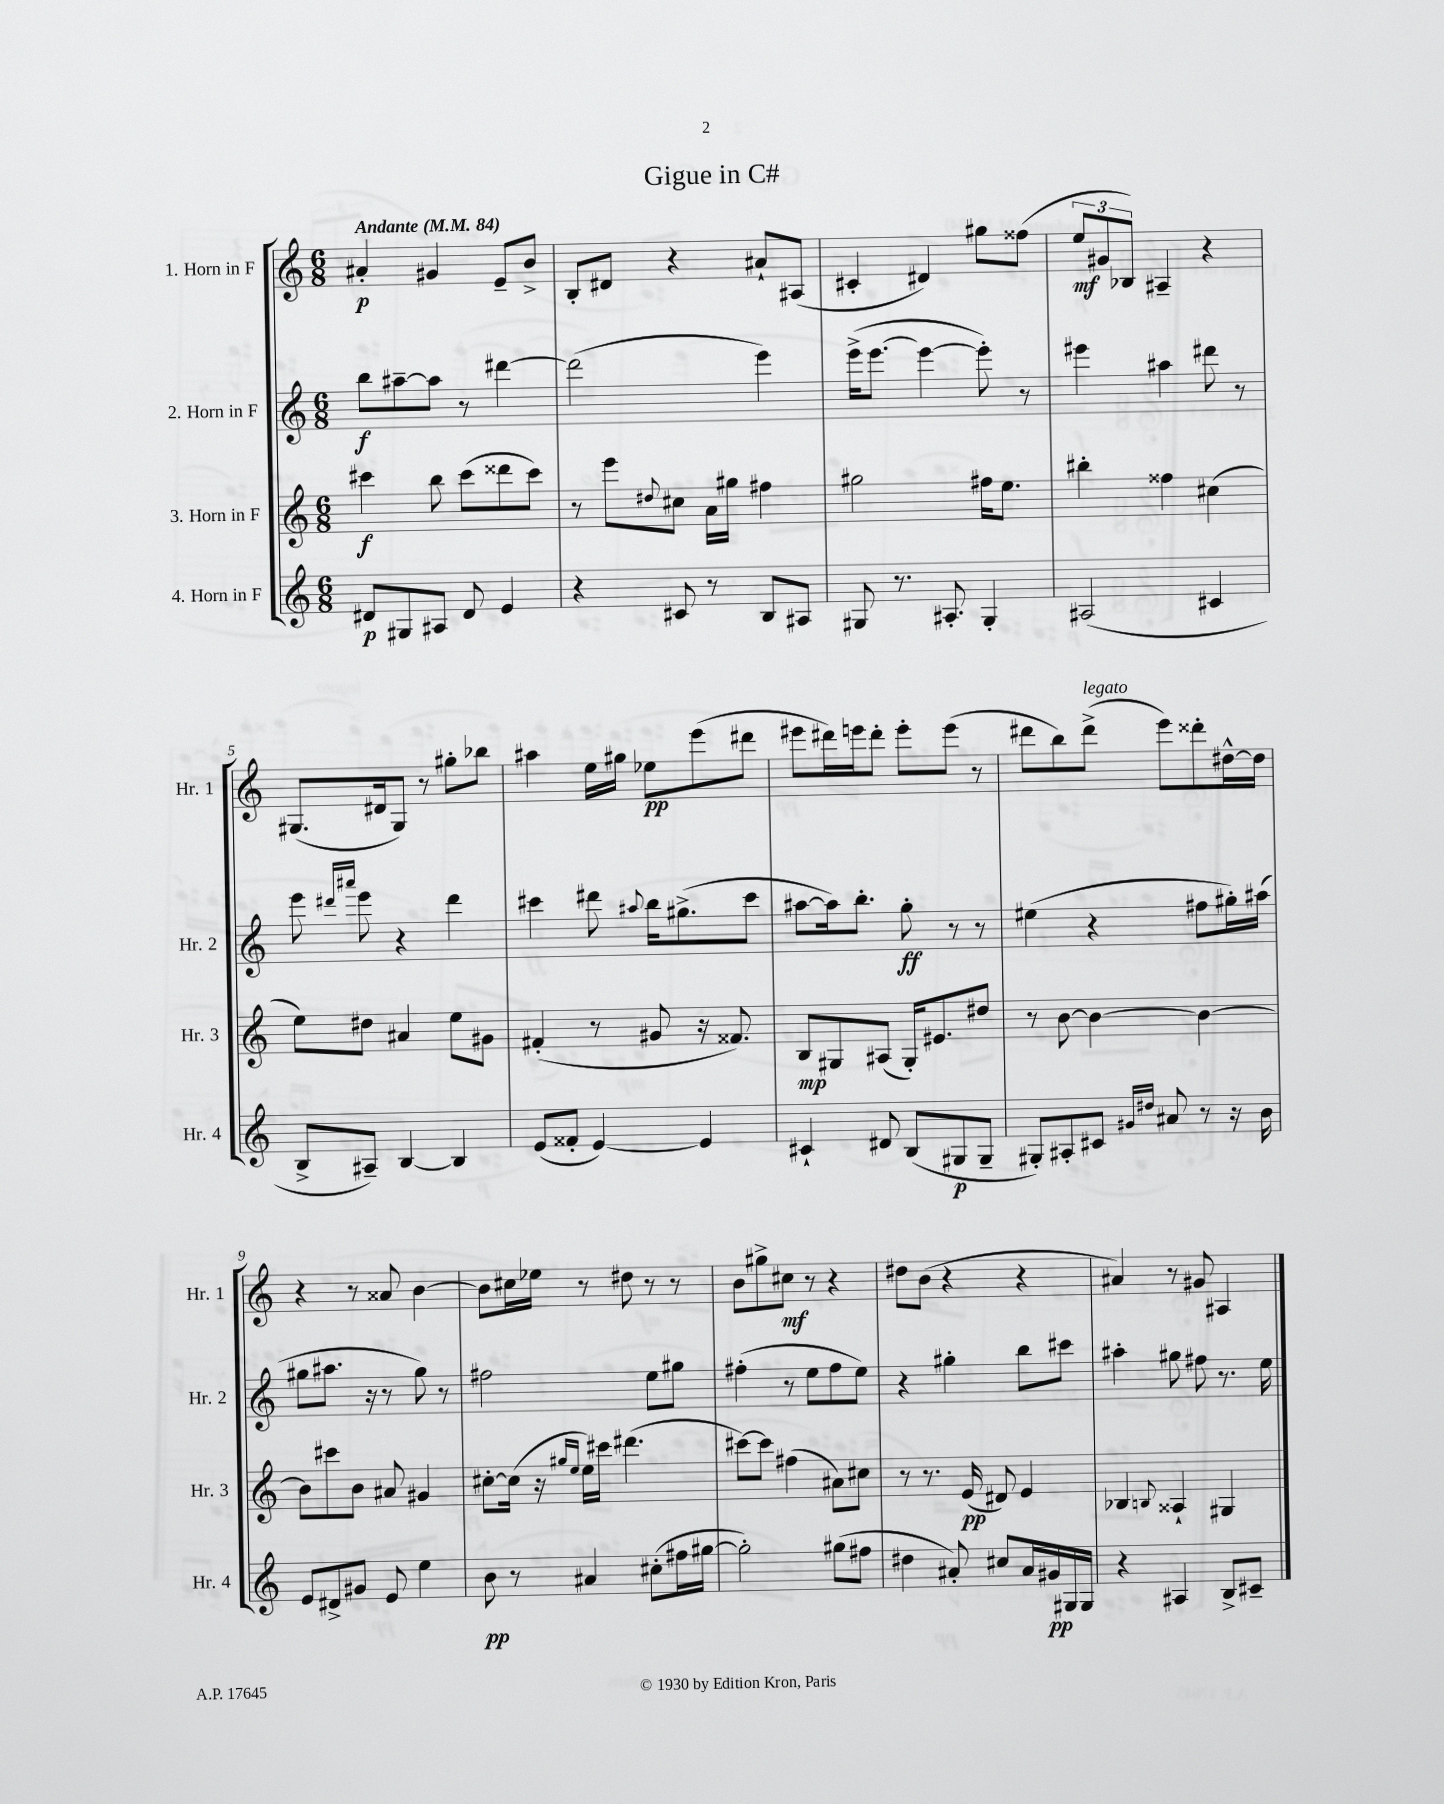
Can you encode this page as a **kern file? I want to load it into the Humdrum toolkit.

**kern	**kern	**kern	**kern
*staff4	*staff3	*staff2	*staff1
*clefG2	*clefG2	*clefG2	*clefG2
*k[]	*k[]	*k[]	*k[]
*M6/8	*M6/8	*M6/8	*M6/8
*MM84	*MM84	*MM84	*MM84
8d#/L	4ccc#\	8bb\L	4a#'/
8G#/	.	[8aa#~\	.
8A#/J	8bb\	8aa#\]J	4g#/
8d#/	(8ccc#\L	8r	.
4e/	8ddd##\	[4ddd#\	8e~/L
.	8ccc#\J)	.	8b^/J
=	=	=	=
4r	8r	(2ddd#\]	8B'/L
.	8eee\L	.	8d#/J
.	8qqdd#/	.	.
8c#/	8cc#\J	.	4r
8r	16a\LL	.	.
.	16gg#\JJ	.	.
8B/L	4ff#\	4eee\)	8a#`/L
8A#/J	.	.	(8A#/J
=	=	=	=
8G#/	2gg#\	(16eee^\LK	4c#'/
.	.	[8.eee\J	.
8.r	.	.	.
.	.	4eee\_	4d#/)
8.A#'/	.	.	.
4G#'/	16ff#\LK	8eee'\])	8gg#\L
.	8.ee\J	.	.
.	.	8r	(8ff##\J
=	=	=	=
(2A#/	4bb#'\	4eee#\	12ee/L
.	.	.	12g#/
.	.	.	12B-/J)
.	4ff##\	4aa#\	4A#~/
4c#/	(4cc#\	8ddd#\	4r
.	.	8r	.
=	=	=	=
8B^/L	8ee\L)	8eee\	(8.G#/L
.	.	16qqddd#/LL	.
.	.	16qqaaa#/JJ	.
8A#~/J)	8dd#\J	8eee\	.
.	.	.	16d#/k
[4B/	4a#/	4r	8G#/J)
.	.	.	8r
4B/]	8ee\L	4ddd#\	8gg#'\L
.	8g#\J	.	8bb-\J
=	=	=	=
(8e/L	(4f#'/	4ccc#\	4aa#\
8f##'/J	.	.	.
[4e/)	8r	8ddd#\	16ee\LL
.	.	.	16gg#\JJ
.	.	8qqaa#/	.
.	8g#/	16bb\LK	8ee-\L
.	.	(8.gg#^\	.
4e/]	16r	.	(8eee\
.	8.f##/)	.	.
.	.	8ccc#\J	8ddd#\J
=	=	=	=
4c#`/	8B/L	[8aa#\L	8eee#\L
.	8G#/	16aa#\]k)	16ddd#\L)
.	.	8.bb'\J	16eee\J
8d#/	(8A#/J	.	8ddd#'\J
(8B/L	16G#'/LK)	8gg'\	8eee'\L
.	8.e#/	.	.
8G#/	.	8r	(8eee\J
8G#~/J	8dd#/J	8r	8r
=	=	=	=
8G#'/L)	8r	(4ee#\	8ddd#\L
8A#'/	[8b\	.	8bb\)
8c#/J	4b\_	4r	(8ddd#^\J
16qqg#/LL	.	.	.
16qqdd#/JJ	.	.	.
8a#/	.	.	8eee\L)
8r	4b\_	8ff#\L	8ddd##'\
16r	.	16gg#'\L)	[16dd#^^\L
16b\	.	(16aa#\JJ	16dd#\]JJ
=	=	=	=
8e/L	8b\]L	8gg#\L	4r
8d#^/	8ccc#\	8.aa#\J	.
8g#/J	8b\J	.	8r
.	.	16r	.
8e/	8a#/	8r	8a##/
4ee\	4g#/	8gg#\)	[4b\
.	.	8r	.
=	=	=	=
8b\	[8cc#'\L	2ff#\	8b\]L
8r	(16cc#\]Jk	.	16cc#\L
.	16r	.	16ee-\JJ
.	16qqgg#/LL	.	.
.	16qqee/JJ	.	.
4a#/	16ee\LL)	.	8r
.	16ccc#\JJ	.	.
.	(4.ddd#\	.	8dd#\
(8cc#'\L	.	8ee\L	8r
16ff#\L	.	8gg#\J	8r
[16gg#\JJ	.	.	.
=	=	=	=
2gg#'\])	[8ccc#\L)	(4ff#'\	8b\L
.	8ccc#\]J	.	8gg#^\
.	(4ff#\	8r	8cc#\J
.	.	8ee\L	8r
(8gg#\L	8a#\L)	8ff#\	4r
8ff#\J	8cc#\J	8ee\J)	.
=	=	=	=
4dd#\	8r	4r	8dd#\L
.	8.r	.	(8b\J
8a#'/)	.	4gg#'\	4r
.	(16e/	.	.
8cc#/L	8d#/)	.	.
16a#/L	4e/	8bb\L	4r
16g#/	.	.	.
16G#/	.	8ccc#\J	.
16G#/JJ	.	.	.
=	=	=	=
4r	4B-/	4aa#'\	4a#/)
.	8qqB/	.	.
4A#/	4A##`/	8gg#\	8r
.	.	8ff#\	8g#/
8B^/L	4G#/	8.r	4A#/
8c#~/J	.	.	.
.	.	16ee\	.
==	==	==	==
*-	*-	*-	*-
